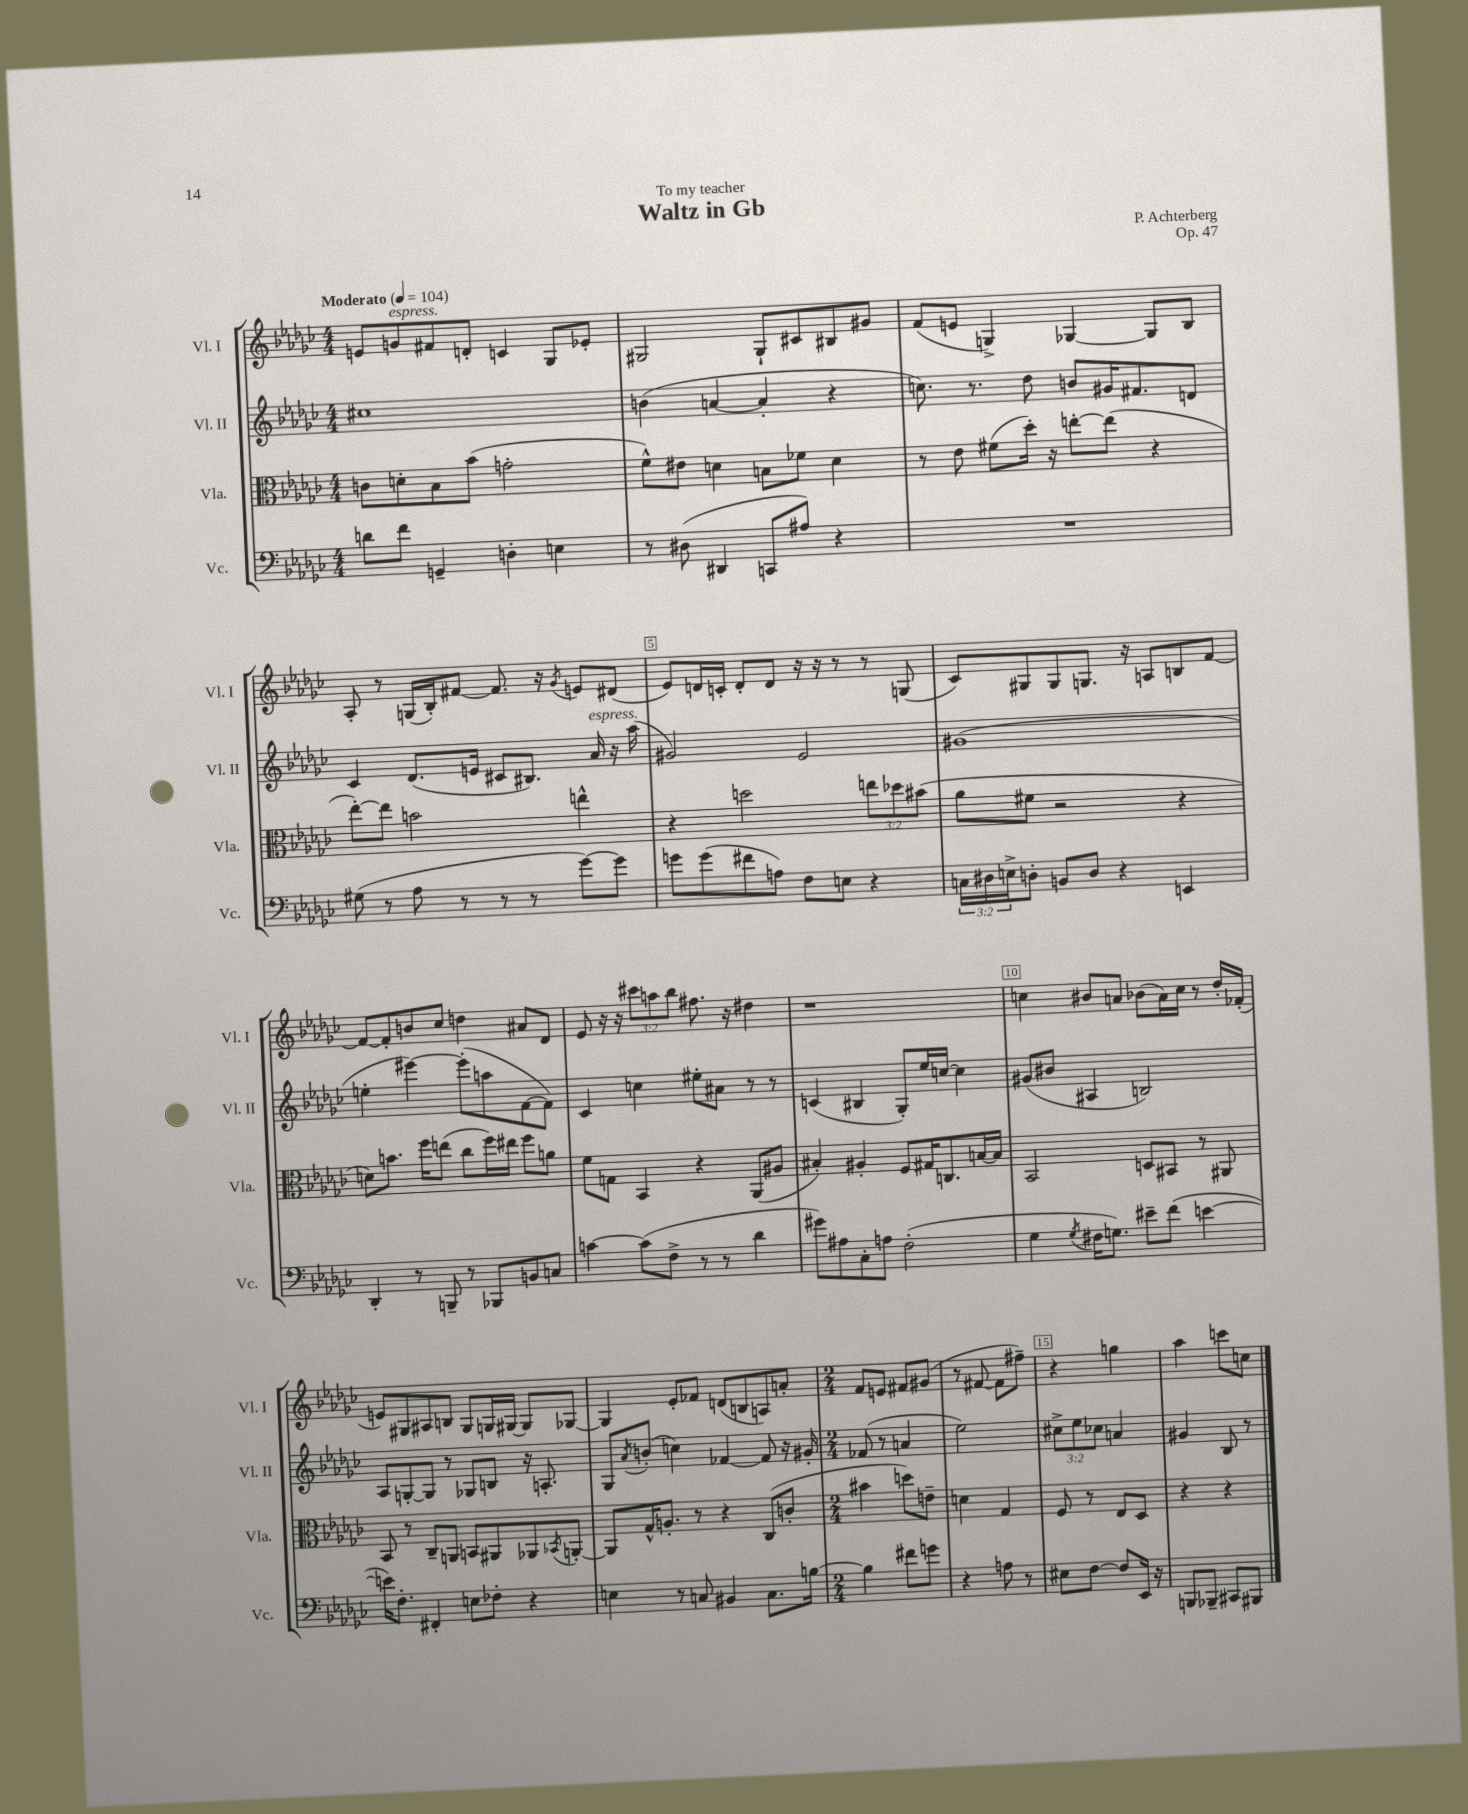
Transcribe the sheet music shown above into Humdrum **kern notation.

**kern	**kern	**kern	**kern
*staff4	*staff3	*staff2	*staff1
*clefF4	*clefC3	*clefG2	*clefG2
*k[b-e-a-d-g-c-]	*k[b-e-a-d-g-c-]	*k[b-e-a-d-g-c-]	*k[b-e-a-d-g-c-]
*M4/4	*M4/4	*M4/4	*M4/4
*MM104	*MM104	*MM104	*MM104
8d	8c	1cc#	8e
8f	8d'	.	8g
4GG~	8B-	.	8f#
.	(8b-	.	8d'
4D'	2g'	.	4c
4E	.	.	8G-
.	.	.	8e-'
=	=	=	=
8r	8f^^)	(4b	2G#
(8D#	8e#	.	.
4DD#	4d	[4a	.
8CC	8B	4a']	8G#`
8A#)	8f-	.	8c#
4r	4d	4r	8B#
.	.	.	8g#
=	=	=	=
1r	8r	8.cc)	(8f
.	8e-	.	8e
.	.	8.r	.
.	(8f#	.	4G^)
.	16dd-')	8dd-	.
.	16r	.	.
.	[8ee'	8b	[4G-
.	(8ee]	16g#	.
.	.	8.f#	.
.	4r	.	8G-]
.	.	8d	8B-
=	=	=	=
(8G#	[8ee-')	4c-	8A-'
8r	8ee-]	.	8r
8A-	2b	(8.d-	(16G
.	.	.	16B-')
8r	.	.	[8f#
.	.	16e	.
8r	.	8c#	8.f#]
8r	.	8.B#)	.
.	.	.	16r
.	.	.	8qg-
[8g-)	4ee^^	.	8e
.	.	16a-	.
8g-]	.	16r	(8d#
.	.	(16aa-	.
=	=	=	=
8g	4r	2g#)	8e-)
(8g	.	.	16d
.	.	.	16c'
8f#	2dd	.	8d'
8A)	.	.	8d
8F	.	2e-	16r
.	.	.	16r
8E	.	.	8r
4r	12ee	.	8r
.	12dd-	.	.
.	.	.	(8G
.	(12b#	.	.
=	=	=	=
24C	8a-	(1g#	8c-)
24D#	.	.	.
24E^	.	.	.
8D'	8f#	.	8G#
8BB	2r	.	8G#
8D	.	.	8.G
4r	.	.	.
.	.	.	16r
.	.	.	8A
4EE	4r	.	8B
.	.	.	[8f
=	=	=	=
4DD-'	8d)	4ee'	8f_
.	8.b	.	8f']
8r	.	[4eee#)	8b
.	16ff	.	.
8BBB~	(8ee	.	8cc-
8r	8cc-	(8eee#']	4dd
8BBB-	16ff)	8aa	.
.	16ee#	.	.
8BB	8ff	[8f	8a#
8C	8a	8f])	8d-
=	=	=	=
[4c	8f	4c-	8e-
.	8G	.	16r
.	.	.	16r
(8c]	4BB-	4cc	12ccc#
.	.	.	12aa
8F^	.	.	.
.	.	.	12bb-
8r	4r	8ee#'	8.ff#
8r	.	8a#	.
.	.	.	16r
4d-	(8AA-	8r	4dd#
.	8A#	8r	.
=	=	=	=
8g#)	4B#')	(4c	1r
8A#	.	.	.
8C-'	4A#'	4B#	.
8A	.	.	.
(2F'	8F	8G-')	.
.	16G#	16ee-	.
.	8.C	[16cc	.
.	.	4cc]	.
.	[16B	.	.
.	16B]	.	.
=	=	=	=
4G-	2BB-	(8g#	4cc
.	.	8b#	.
8qG-	.	.	.
16F#	.	4A#	8b#
8.G)	.	.	.
.	.	.	8a
8e#~	8D	2B)	(8b-
(8f	8BB#	.	16a)
.	.	.	16cc
[4e	8r	.	8r
.	8AA#	.	16dd-'
.	.	.	(16f-'
=	=	=	=
16e])	8BB-	8A-	8e)
8.F'	.	.	.
.	8r	[8G'	8G#
4FF#'	8C-~	8G]	8A#
.	8AA	8r	8B
8E	8BB	8G-	8G#
8F-'	8AA#	8B	16G
.	.	.	[16G#
4r	8AA-	16r	8G#]
.	.	8.A'	.
.	8qBB-	.	.
.	[8AA'	.	[8G-
=	=	=	=
4E	8AA]	8G-	4G-]
.	.	8qa-	.
.	16G-^^	(8b'	.
.	8.A'	.	.
8r	.	4cc)	8e-'
8C	8r	.	8f-
4BB#	4r	[4f-	(8d
.	.	.	8B
8.C	(8C-	8f-]	8A)
.	8c'	16r	8a'
[16B	.	16g#'	.
=	=	=	=
*M2/4	*M2/4	*M2/4	*M2/4
4B]	4b#	(8f-	8f
.	.	8r	8e
8f#	8dd)	4a	8f#
8g	8e~	.	(8g#
=	=	=	=
4r	4d	2ee-)	8r
.	.	.	[8f#
8A	4G-	.	8f#]
8r	.	.	8ff#~)
=	=	=	=
8E#	8F	12cc#^	4r
.	.	12ee-	.
[8F	8r	.	.
.	.	12cc-	.
8F]	8E-	4a	4gg
16EE-	8D-	.	.
16r	.	.	.
=	=	=	=
8BBB	4r	4g#	4aa-
8BBB-~	.	.	.
8CC#	4r	8B-	8ccc
8BBB#	.	8r	8cc
==	==	==	==
*-	*-	*-	*-
